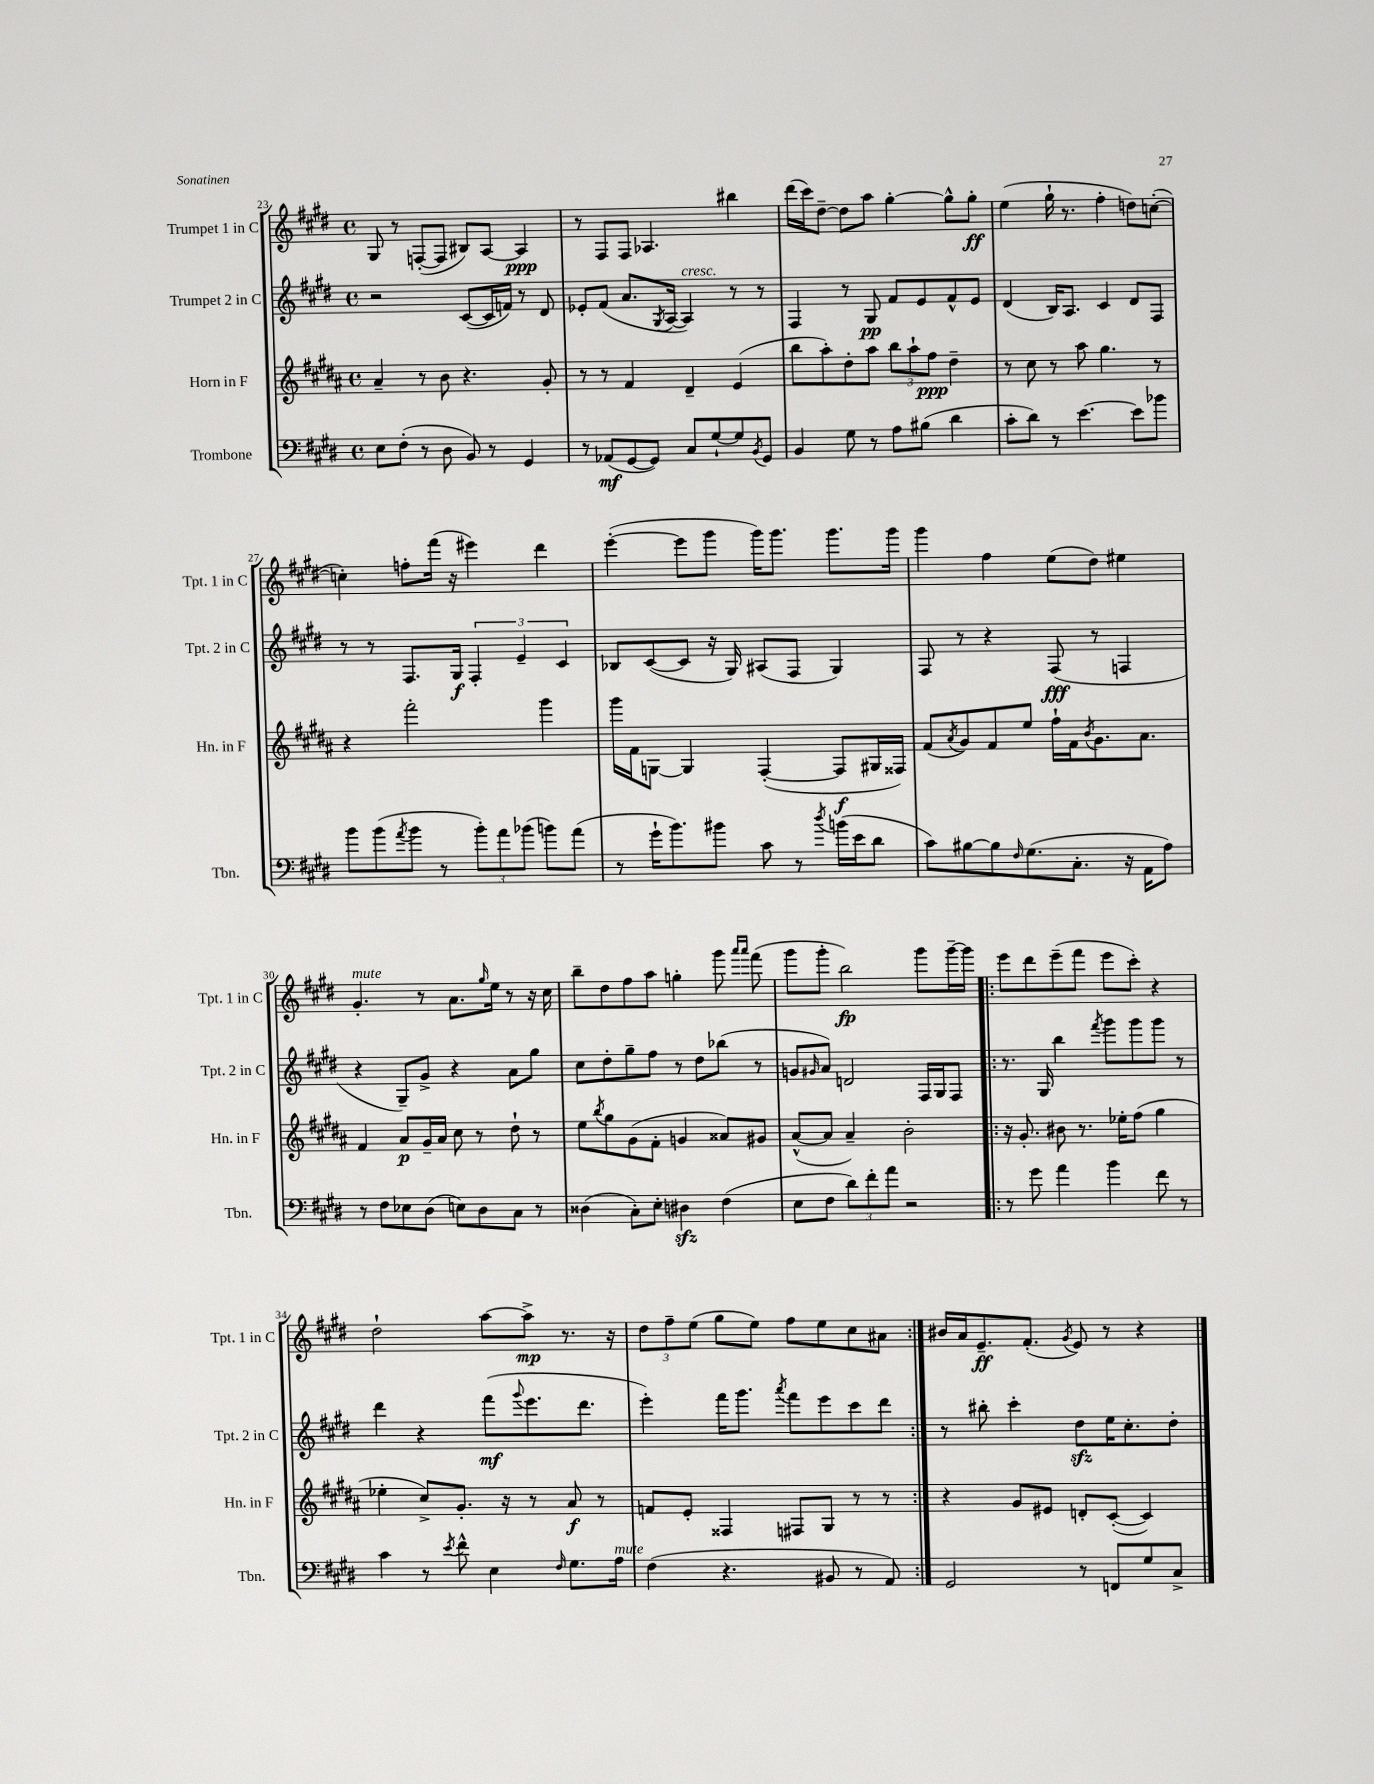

**kern	**kern	**kern	**kern
*staff4	*staff3	*staff2	*staff1
*clefF4	*clefG2	*clefG2	*clefG2
*k[f#c#g#d#]	*k[f#c#g#d#a#]	*k[f#c#g#d#]	*k[f#c#g#d#]
*M4/4	*M4/4	*M4/4	*M4/4
*met(c)	*met(c)	*met(c)	*met(c)
8E	4a#~	2r	8G#
(8F#'	.	.	8r
8r	8r	.	([8F'
8D#	8b	.	8F]
8BB)	4.r	([8c#	8B#)
8r	.	16c#]	[8A
.	.	16f)	.
4GG#	.	8r	4A]
.	8g#'	8d#	.
=	=	=	=
8r	8r	8e-'	8r
(8AA-	8r	(8f#	8F#
[8GG#	4f#	8.a	8F#
8GG#])	.	.	4.A-
.	.	8qG#	.
.	.	[16A	.
8C#	4d#~	4A])	.
[8G#`	.	.	.
8G#]	(4e	8r	4bb#
8qBB	.	.	.
8GG#	.	8r	.
=	=	=	=
4BB	8bb	4F#	(16ddd#
.	.	.	16ccc#)
.	8aa#')	.	[8dd#~
8G#	8dd#'	8r	8dd#]
8r	8aa#	8G#	8aa
8A	12bb	8f#	[4gg#'
.	12aa#`	.	.
(8B#	.	8e	.
.	12ff#	.	.
4d#	4dd#~	8f#^^	8gg#^^]
.	.	8e	8gg#'
=	=	=	=
8c#'	8r	(4d#	(4ee
8d#)	8cc#	.	.
8r	8r	16B)	16gg#`
.	.	8.A	8.r
[4.e	8aa#	.	.
.	4.gg#	4c#	4ff#'
8e]	.	8d#	8dd)
8b-	8r	8F#	([8cc'
=	=	=	=
8b	4r	8r	4cc'])
(8b	.	8r	.
8qa	.	.	.
8b	2fff#'	8.F#	8ff'
8r	.	.	(16fff#
.	.	16G#	16r
12b')	.	6F#'	4eee#)
12a	.	.	.
(12b-	.	6e~	.
8b)	4ggg#	.	4ddd#
.	.	6c#	.
(8a	.	.	.
=	=	=	=
8r	16ggg#	8B-	([4eee'
.	16f#	.	.
16g#`	[8G	([8c#	.
8.b)	.	.	.
.	4G]	8c#]	8eee]
8b#	.	16r	8ggg#
.	.	16G#)	.
8c#	([4F#'	(8A#	16ggg#)
.	.	.	8.ggg#
8r	.	8F#	.
8qdd#	.	.	.
(16b	8F#]	4G#)	8.ggg#
16e	.	.	.
8d#	16G#	.	.
.	16F##)	.	16ggg#
=	=	=	=
8c#)	(8f#	8F#	4ggg#
.	8qa#	.	.
[8B#	8g#)	8r	.
8B#]	8f#	4r	4ff#
16qqF#	.	.	.
(8.G#	8ee	.	.
.	16ff#`	(8F#	(8ee
8.C#'	16f#	.	.
.	8qb	.	.
.	8.g#	8r	8dd#)
16r	.	4F	4ee#
16AA	8.a#	.	.
8A)	.	.	.
=	=	=	=
8r	4f#	4r	4.g#'
8F#	.	.	.
8E-	8a#	8G#~)	.
(8D#	16g#~	8g#^	8r
.	16a#	.	.
8E)	8cc#	4r	8.a
8D#	8r	.	.
.	.	.	16qqgg#
.	.	.	16ee
8C#	8dd#`	8a	8r
8r	8r	8gg#	16r
.	.	.	16cc#
=	=	=	=
(4D##	8ee	8cc#	8bb~
.	8qbb	.	.
.	8gg#	8dd#'	8dd#
8C#')	(8g#	8gg#~	8ff#
8E'	8f#'	8ff#	8aa
4D#	4g	8r	4gg'
.	.	8dd#	.
(4F#	8a##)	(8bb-	8ggg#
.	.	.	16qqaaa
.	.	.	16qqaaa
.	8g#	8r	(8fff#
=	=	=	=
8E	([8a#^^	8g	8ggg#
.	.	16qqg#	.
8F#	8a#]	8a)	8ggg#'
12d#)	4a#~)	2d	2bb)
12f#'	.	.	.
12a	.	.	.
2r	2b'	.	.
.	.	16F#	8ggg#
.	.	16G#	.
.	.	8F#	[16ggg#~
.	.	.	16ggg#]
=!|:	=!|:	=!|:	=!|:
8r	16r	8.r	8eee
.	8.g#'	.	.
8g#	.	.	8ddd#
.	.	16G#	.
4a	8b#	4bb	(8eee~
.	8.r	.	8fff#
.	.	8qfff#	.
4b	.	8ggg#	8eee
.	16ee-'	.	.
.	(8ff#	8ggg#	8ccc#')
8f#	4gg#	8ggg#	4r
8r	.	8r	.
=	=	=	=
4c#	4ee-'	4ddd#	2dd#`
8r	8cc#^)	4r	.
8qe	.	.	.
8f#^^	8.g#'	.	.
4E	.	(8fff#	[8aa
.	16r	.	.
.	.	8qqggg#	.
.	8r	8.eee	8aa^]
16qqF#	.	.	.
8.G#	8a#	.	8.r
.	.	8.ddd#	.
.	8r	.	.
16A	.	.	16r
=	=	=	=
(4F#	8f	4eee')	12dd#
.	.	.	12ff#~
.	8e'	.	.
.	.	.	(12ee
4.r	4F##	16fff#	8gg#
.	.	8.ggg#	.
.	.	.	8ee)
.	.	8qaaa	.
.	8F#	8fff#	8ff#
8BB#	8G#	8eee	8ee
8r	8r	8ccc#	8cc#
8AA)	8r	8ddd#	8a#
=:|!	=:|!	=:|!	=:|!
2GG#	4r	8r	16b#
.	.	.	16a
.	.	8bb#'	8.e~
.	8g#	4ccc#'	.
.	.	.	(8.f#'
.	8e#	.	.
.	.	.	8qg#
8r	8d'	8dd#	8e)
8FF	([8c#'	16ee	8r
.	.	8.cc#'	.
8G#	4c#])	.	4r
8C#^	.	8dd#'	.
==	==	==	==
*-	*-	*-	*-
